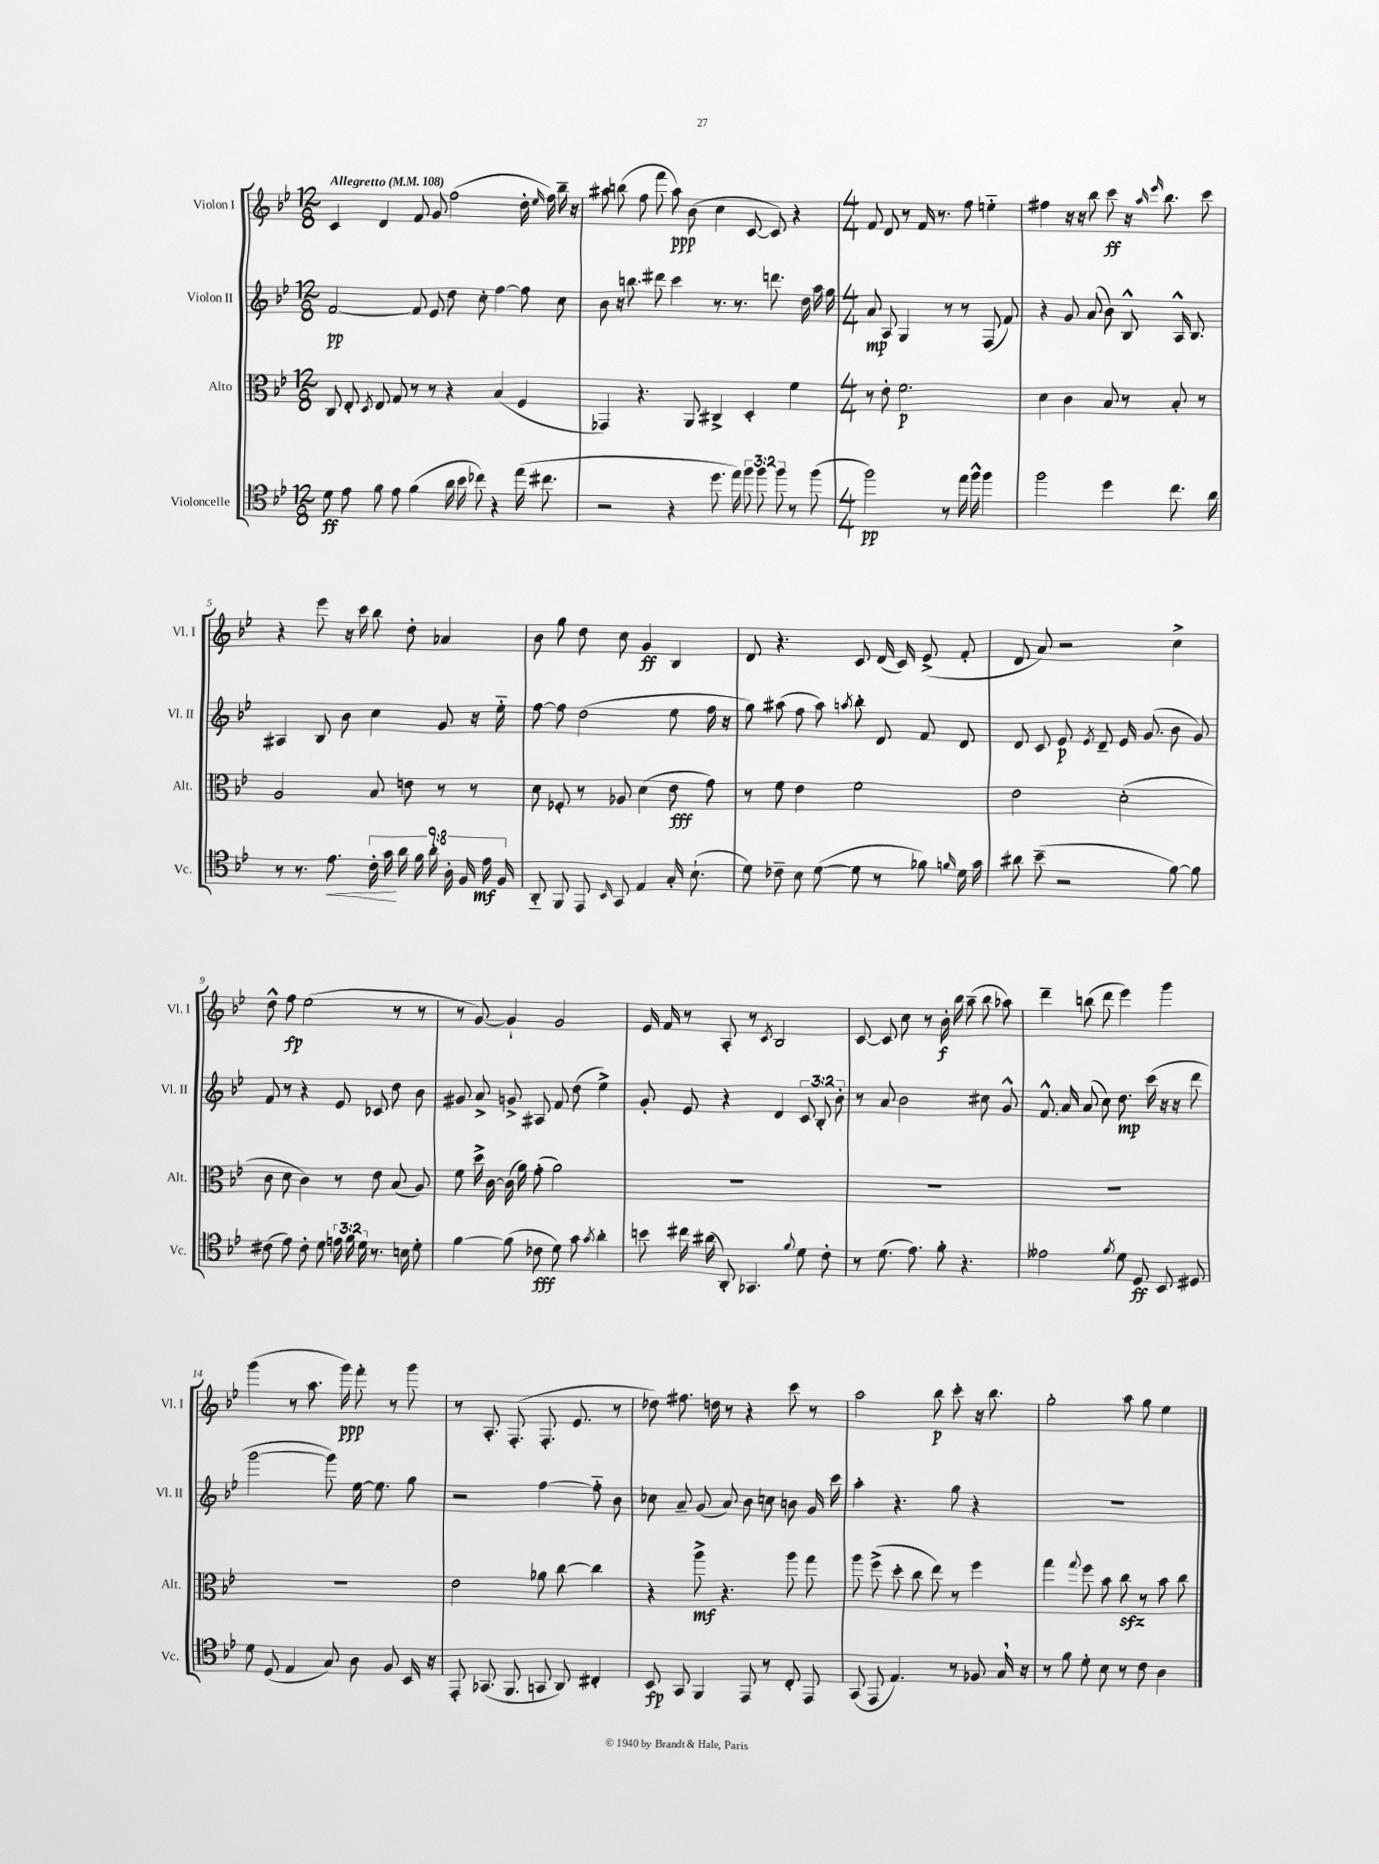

**kern	**dynam	**kern	**dynam	**kern	**dynam	**kern	**dynam
*part4	*part4	*part3	*part3	*part2	*part2	*part1	*part1
*staff4	*staff4	*staff3	*staff3	*staff2	*staff2	*staff1	*staff1
*I"Violoncelle	*	*I"Alto	*	*I"Violon II	*	*I"Violon I	*
*I'Vc.	*	*I'Alt.	*	*I'Vl. II	*	*I'Vl. I	*
*clefC4	*	*clefC3	*	*clefG2	*	*clefG2	*
*k[b-e-]	*	*k[b-e-]	*	*k[b-e-]	*	*k[b-e-]	*
*M12/8	*	*M12/8	*	*M12/8	*	*M12/8	*
*MM108	*	*MM108	*	*MM108	*	*MM108	*
=1	=1	=1	=1	=1	=1	=1	=1
!	!	!	!	!	!	!LO:TX:a:B:t=Allegretto	!
8d\	ff	8C/	.	[2f/	pp	4c/	.
8e-\	.	8E-'/	.	.	.	.	.
.	.	8qD/	.	.	.	.	.
8f\	.	8E-/	.	.	.	4d/	.
8e-\	.	8G/	.	.	.	.	.
(4f\	.	8r	.	8f/]	.	8f/	.
.	.	8r	.	8e-/	.	8g/	.
16a\	.	4r	.	8dd\	.	(2ff\	.
16b-\	.	.	.	.	.	.	.
8cc-X\)	.	.	.	8cc'\	.	.	.
4r	.	(4B-/	.	[4ff\	.	.	.
(16ee-\	.	4F/	.	8ff\]	.	16dd'\	.
.	.	.	.	.	.	16qqee-/	.
8.cc#X\	.	.	.	.	.	16ff\)	.
.	.	.	.	8cc\	.	16bb-~\	.
.	.	.	.	.	.	16r	.
=2	=2	=2	=2	=2	=2	=2	=2
2r	.	4GG-X/)	.	8b-\	.	8aa#X\	.
.	.	.	.	16r	.	(8bbn\	.
.	.	.	.	8.bbn\	.	.	.
.	.	4.r	.	.	.	8ff\	.
.	.	.	.	8ddd#X\	.	8fff\	.
4r	.	.	.	4ccc\	.	8aa#\)	ppp
.	.	8AA/	.	.	.	(8b-\	.
8.dd\	.	4C#X^/	.	8.r	.	4cc\	.
16ee-\)	.	.	.	8.r	.	.	.
12ff\	.	4D'/	.	.	.	[8c/	.
12ff\	.	.	.	.	.	.	.
.	.	.	.	8.dddn\	.	8c/])	.
12ff\	.	.	.	.	.	.	.
8r	.	4f\	.	.	.	4r	.
.	.	.	.	16dd\	.	.	.
(8ff\	.	.	.	16aa\	.	.	.
.	.	.	.	16gg\	.	.	.
=3	=3	=3	=3	=3	=3	=3	=3
*M4/4	*	*M4/4	*	*M4/4	*	*M4/4	*
2ff\)	pp	8r	.	8a/	mp	8f/	.
.	.	8e-'\	.	8A/	.	8d/	.
.	.	2.f\	p	4G/	.	8r	.
.	.	.	.	.	.	16f/	.
.	.	.	.	.	.	8.r	.
8r	.	.	.	8r	.	.	.
16ee-\	.	.	.	8r	.	8ff\	.
16ff^^\	.	.	.	.	.	.	.
4ff\	.	.	.	(8F/	.	4een\	.
.	.	.	.	8f/)	.	.	.
=4	=4	=4	=4	=4	=4	=4	=4
2ff\	.	4d\	.	4r	.	4ff#X\	.
.	.	4c\	.	8g/	.	16r	.
.	.	.	.	.	.	16r	.
.	.	.	.	(8a/	.	8bb-\	.
4dd\	.	8B-/	.	8b-\)	.	8ccc\	ff
.	.	8r	.	8B-^^/	.	16r	.
.	.	.	.	.	.	16qqaa/	.
.	.	.	.	.	.	16qqeee-/	.
.	.	.	.	.	.	8.bb-\	.
8.cc\	.	8B-'/	.	16A^^/	.	.	.
.	.	.	.	8.B-/	.	.	.
.	.	8r	.	.	.	8ccc\	.
16a\	.	.	.	.	.	.	.
!!LO:LB:g=z
=5	=5	=5	=5	=5	=5	=5	=5
8r	.	2A/	.	4A#X/	.	4r	.
8.r	.	.	.	.	.	.	.
.	.	.	.	8B-/	.	8eee-\	.
!	!LO:HP:b	!	!	!	!	!	!
8.e-\	<	.	.	.	.	.	.
.	.	.	.	8b-\	.	16r	.
.	.	.	.	.	.	16ccc\	.
18c'\	.	8B-/	.	4cc\	.	8bb-\	.
18g\	.	.	.	.	.	.	.
18a\	[	.	.	.	.	.	.
.	.	8en\	.	.	.	8dd'\	.
18f\	.	.	.	.	.	.	.
18a'\	.	.	.	.	.	.	.
.	.	8r	.	8g/	.	4a-X/	.
18A'\	.	.	.	.	.	.	.
18F/	.	.	.	.	.	.	.
.	.	8r	.	16r	.	.	.
18e-\	mf	.	.	.	.	.	.
.	.	.	.	16ee-\	.	.	.
18F/	.	.	.	.	.	.	.
=6	=6	=6	=6	=6	=6	=6	=6
8AA/	.	8d\	.	[8ff\	.	8b-\	.
8FF/	.	8F-X'/	.	8ff\]	.	8gg\	.
8EE-/	.	8r	.	(2dd\	.	8dd\	.
16qqBB-/	.	.	.	.	.	.	.
8GG/	.	8A-X/	.	.	.	8cc\	.
4E-/	.	(4d\	.	.	.	4g/	ff
16G'/	.	8e-\	fff	8ee-\	.	4B-/	.
(8.B-`\	.	.	.	.	.	.	.
.	.	8g\)	.	16ff\	.	.	.
.	.	.	.	16r	.	.	.
=7	=7	=7	=7	=7	=7	=7	=7
8d\)	.	8r	.	8gg\)	.	8d/	.
8c-X~\	.	8f\	.	(8aa#X\	.	4.r	.
8B-\	.	4e-\	.	8ff\	.	.	.
([8d\	.	.	.	8aa#\)	.	.	.
.	.	.	.	8qaan/	.	.	.
8d\]	.	2f\	.	8bb-'\	.	8c/	.
8r	.	.	.	8d/	.	(16d/	.
.	.	.	.	.	.	16c/)	.
8f-X\)	.	.	.	8f/	.	(8e-^/	.
16qqfn/	.	.	.	.	.	.	.
16d\	.	.	.	8d/	.	8f'/	.
16g\	.	.	.	.	.	.	.
=8	=8	=8	=8	=8	=8	=8	=8
8a#X\	.	2e-\	.	8d/	.	8d/	.
(8b-~\	.	.	.	8c/	.	8a/)	.
2r	.	.	.	8e-/	p	2r	.
.	.	.	.	8qe-/	.	.	.
.	.	.	.	8d~/	.	.	.
.	.	(2d'\	.	16e-/	.	.	.
.	.	.	.	(8.g/	.	.	.
[8f\)	.	.	.	8b-\	.	4cc^\	.
8f\]	.	.	.	8g/)	.	.	.
!!LO:LB:g=z
=9	=9	=9	=9	=9	=9	=9	=9
(8c#X\	.	8c\	.	8f/	.	8dd^^\	.
8e-\)	.	8d\	.	8r	.	8ff\	fp
8c#'\	.	4c\)	.	4r	.	(2ee-\	.
8d\	.	.	.	.	.	.	.
24en\	.	8r	.	8e-/	.	.	.
24f\	.	.	.	.	.	.	.
24d\	.	.	.	.	.	.	.
8.r	.	8e-\	.	8c-X/	.	.	.
.	.	(8B-/	.	8dd\	.	8r	.
16Bn\	.	.	.	.	.	.	.
8d'\	.	8A/)	.	8b-\	.	8r	.
=10	=10	=10	=10	=10	=10	=10	=10
[4f\	.	8f\	.	8g#X/	.	8r	.
.	.	16dd^\	.	8a^/	.	[8g/)	.
.	.	[16c\	.	.	.	.	.
(8f\]	.	(16c\]	.	8gn^/	.	4g`/]	.
.	.	16a\)	.	.	.	.	.
8c-X\	fff	(8g'\	.	8A#X/	.	.	.
8d\)	.	2a\)	.	8f/	.	2g/	.
8g\	.	.	.	(8dd\	.	.	.
8qg/	.	.	.	.	.	.	.
4a'\	.	.	.	4ee-^\)	.	.	.
=11	=11	=11	=11	=11	=11	=11	=11
8bn\	.	1r	.	8g'/	.	16e-/	.
.	.	.	.	.	.	16f/	.
16cc#X\	.	.	.	8e-/	.	8r	.
(16a#X\	.	.	.	.	.	.	.
8AA'/)	.	.	.	4r	.	8A'/	.
4.GG-X/	.	.	.	.	.	8r	.
.	.	.	.	.	.	8qc/	.
.	.	.	.	4d/	.	2B-/	.
8qqf/	.	.	.	.	.	.	.
8d\	.	.	.	12c/	.	.	.
.	.	.	.	12B-'/	.	.	.
8c'\	.	.	.	.	.	.	.
.	.	.	.	12b-'\	.	.	.
=12	=12	=12	=12	=12	=12	=12	=12
8r	.	1r	.	8r	.	[8c/	.
(8.d\	.	.	.	8a/	.	8c/]	.
.	.	.	.	2b-\	.	8cc\	.
8.e-\)	.	.	.	.	.	.	.
.	.	.	.	.	.	8r	.
8f'\	.	.	.	.	.	16b-'\	f
.	.	.	.	.	.	16bb-\	.
4.r	.	.	.	.	.	(8aa~\	.
.	.	.	.	8cc#X\	.	8bb-\	.
.	.	.	.	8g^^/	.	8aa-X\)	.
=13	=13	=13	=13	=13	=13	=13	=13
2e--X\	.	1r	.	8.f^^/	.	4ddd~\	.
.	.	.	.	16a/	.	.	.
.	.	.	.	(8a/	.	(8bbn\	.
.	.	.	.	8cc\)	.	8ddd\	.
8qf/	.	.	.	.	.	.	.
8d\	.	.	.	8.dd\	mp	4eee-\)	.
8D/	ff	.	.	.	.	.	.
.	.	.	.	(16ccc\	.	.	.
8BB-/	.	.	.	16r	.	4ggg\	.
.	.	.	.	16r	.	.	.
8D#X/	.	.	.	8ddd\	.	.	.
!!LO:LB:g=z
=14	=14	=14	=14	=14	=14	=14	=14
8d\	.	1r	.	[2ggg\	.	(4ggg\	.
(8D/	.	.	.	.	.	.	.
4E-/	.	.	.	.	.	8r	.
.	.	.	.	.	.	8.aa\	.
8G/)	.	.	.	8ggg\])	.	.	.
.	.	.	.	.	.	16ggg\)	ppp
8A\	.	.	.	[16ee-\	.	8fff'\	.
.	.	.	.	8.ee-\]	.	.	.
8F/	.	.	.	.	.	8r	.
16BB-/	.	.	.	8gg\	.	8ggg\	.
16r	.	.	.	.	.	.	.
=15	=15	=15	=15	=15	=15	=15	=15
8EE-'/	.	2e-\	.	2r	.	8r	.
(8.GG-X/	.	.	.	.	.	8.A'/	.
8.FF/	.	.	.	.	.	(8.F'/	.
8GGn/	.	8a-X\	.	[4ff\	.	8.F'/	.
8AA/)	.	[8cc\	.	.	.	.	.
.	.	.	.	.	.	8.e-/	.
4C#X'/	.	4cc\]	.	8ff\]	.	.	.
.	.	.	.	8b-\	.	8r	.
=16	=16	=16	=16	=16	=16	=16	=16
8BB-/	fp	4r	.	8cc-X\	.	8dd-X\)	.
8GG/	.	.	.	8a~/	.	8.ff#X\	.
4FF/	.	8aa^\	mf	(8g/	.	.	.
.	.	.	.	.	.	16ddn\	.
.	.	4.r	.	8a/)	.	8r	.
8EE-/	.	.	.	8b-\	.	4r	.
8r	.	.	.	8ccn\	.	.	.
8C'/	.	8aa\	.	8bn\	.	8ccc\	.
8EE-/	.	8gg\	.	16g/	.	8r	.
.	.	.	.	16ccc\	.	.	.
=17	=17	=17	=17	=17	=17	=17	=17
(8GG/	.	8aa\	.	4aa'\	.	2aa\	.
8EE-/	.	(8ff^\	.	.	.	.	.
4.E-/)	.	8dd'\	.	4.r	.	.	.
.	.	8cc\	.	.	.	.	.
.	.	8ee-\)	.	.	.	8bb-\	p
8r	.	8r	.	8gg\	.	8ccc'\	.
8F-X/	.	4ff\	.	4r	.	16r	.
.	.	.	.	.	.	8.bb-\	.
16G,/	.	.	.	.	.	.	.
16r	.	.	.	.	.	.	.
=18	=18	=18	=18	=18	=18	=18	=18
8r	.	4gg\	.	1r	.	2gg'\	.
8f\	.	.	.	.	.	.	.
.	.	8qqgg/	.	.	.	.	.
8d'\	.	8ff\	.	.	.	.	.
8B-\	.	8b-\	.	.	.	.	.
8r	.	8cczz\	.	.	.	8aa\	.
8c\	.	8r	.	.	.	8gg\	.
4A\	.	8b-\	.	.	.	4ee-\	.
.	.	8cc\	.	.	.	.	.
==	==	==	==	==	==	==	==
*-	*-	*-	*-	*-	*-	*-	*-
